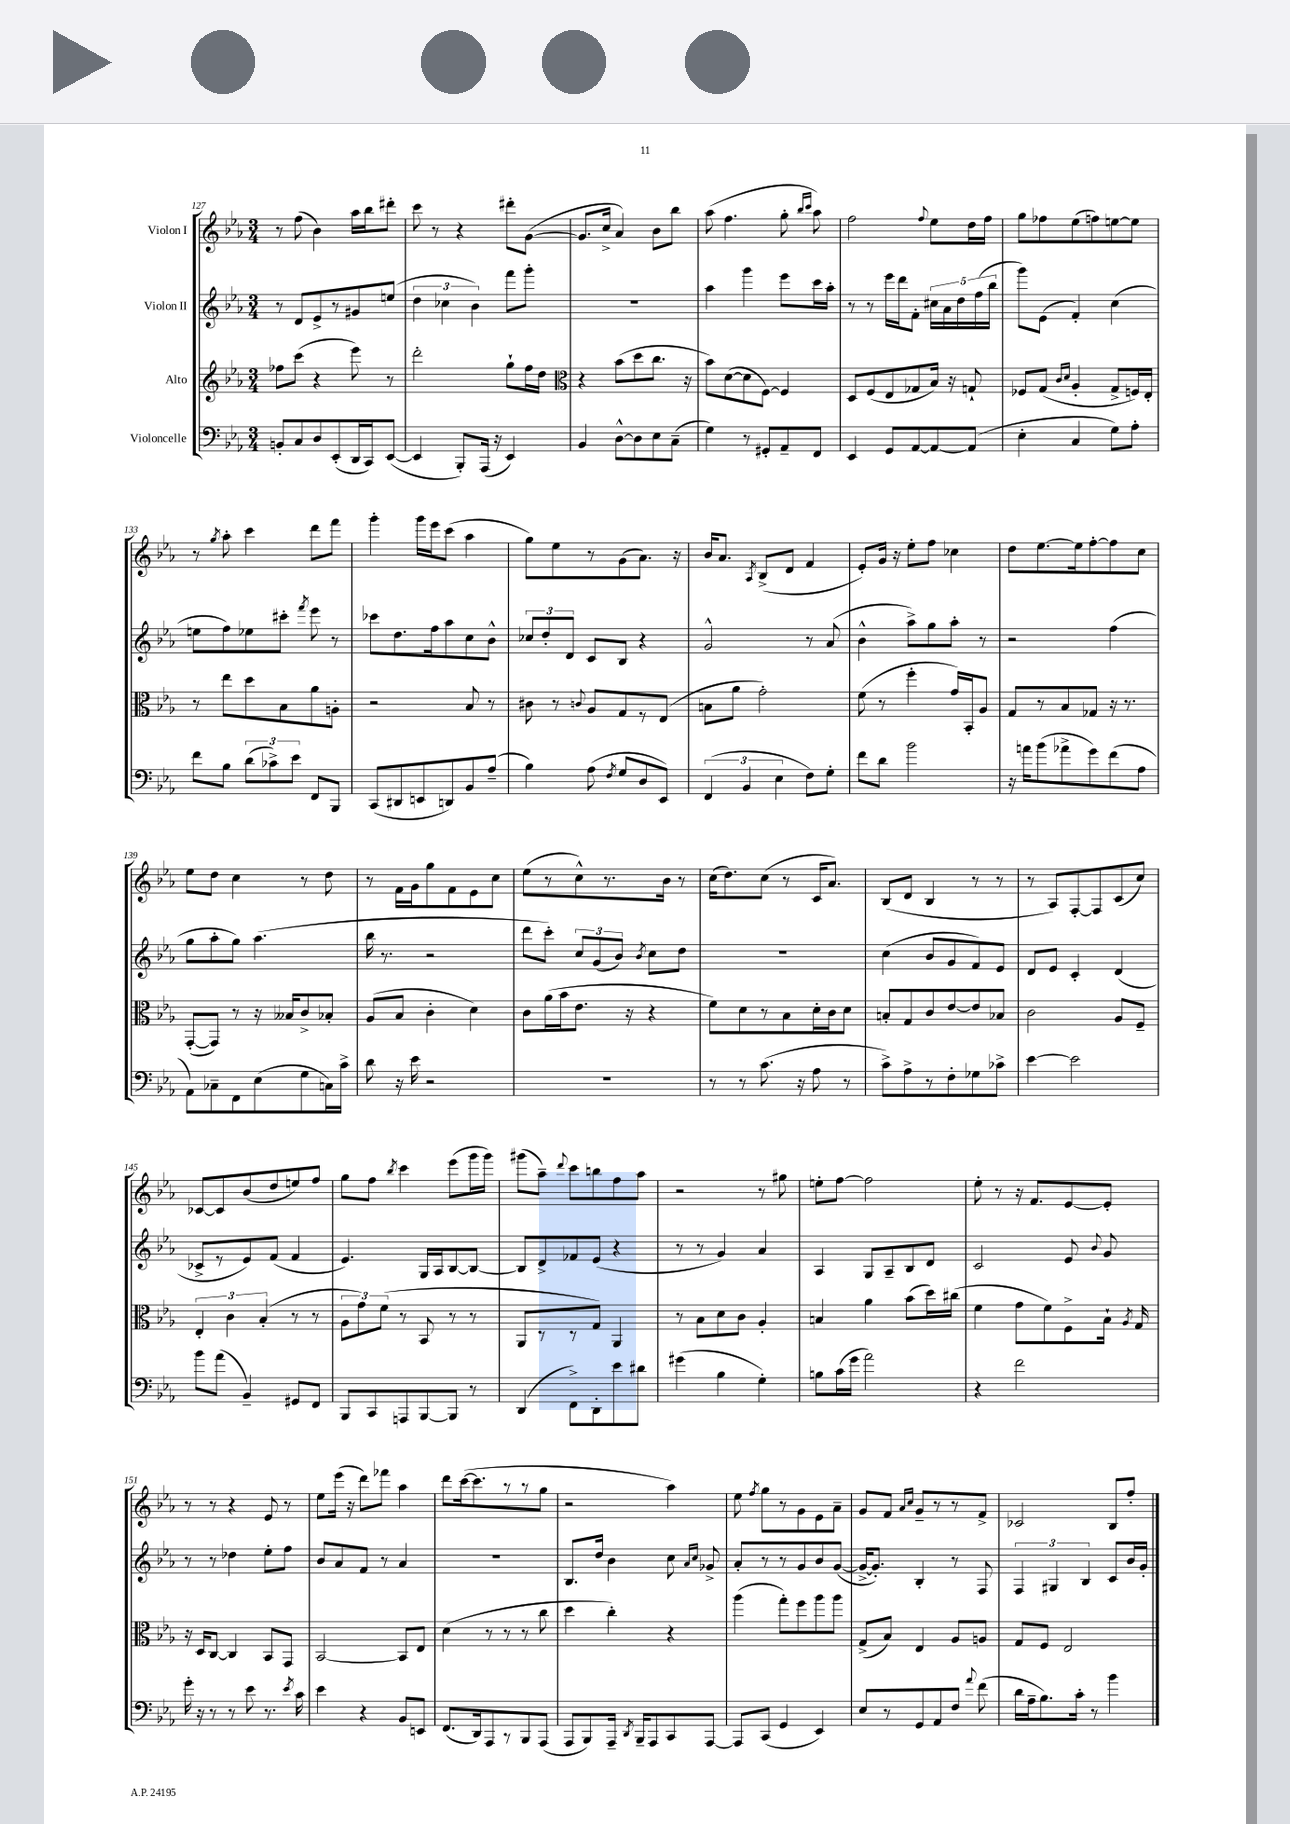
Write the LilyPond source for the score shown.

<<
\new StaffGroup <<
\new Staff = "s0" \with { instrumentName = "Violon I" } {
    \clef treble \key ees \major \numericTimeSignature \time 3/4
    \autoBeamOff r8 f''8( bes'4) aes''16[ bes''16 dis'''8]-. |
    c'''8 r8 r4 dis'''8[-. g'8]~( |
    g'8.[ c''16]-> aes'4) bes'8[ bes''8] |
    aes''8( f''4. g''8-. \grace { bes''16[ c'''16] } aes''8) |
    f''2 \appoggiatura { f''8 } ees''8[ d''16 f''16] |
    g''8[ fes''8 ees''8( f''8) e''8~ e''8] |
    r8 \acciaccatura { g''8 } aes''8-. c'''4 d'''8[ f'''8] |
    g'''4-. g'''16[ ees'''16 c'''8]( aes''4 |
    g''8[) ees''8 r8 g'8( aes'8.]) r16 |
    bes'16[ aes'8.] \acciaccatura { aes8 } bes8[->( d'8] f'4 |
    ees'8[-.) g'16] r16 ees''8[-. f''8] ces''4 |
    d''8[ ees''8.~ ees''16 f''8~-. f''8 c''8] |
    ees''8[ d''8] c''4 r8 d''8 |
    r8 f'16[ g'16 g''8 f'8 ees'8 c''8] |
    ees''8[( r8 c''8-^) r8. bes'16] r8 |
    c''16[( d''8.) c''8]( r8 c'16[ aes'8.]) |
    bes8[( d'8] bes4 r8 r8 |
    r8 aes8[) f8~-. f8 c'8( c''8]) |
    ces'8[~ ces'8 bes'8( d''8 e''8) f''8] |
    g''8[ f''8] \acciaccatura { bes''8 } c'''4 ees'''8[( g'''16 g'''16]) |
    gis'''8[( aes''8]--) \appoggiatura { d'''8 } c'''8[ b''8 f''8 aes''8] |
    r2 r8 gis''8 |
    e''8[-. f''8]~ f''2 |
    ees''8-. r8 r16 f'8.[ ees'8~ ees'8]-. |
    r8 r8 r4 ees'8 r8 |
    ees''8[ ees'''16]( r16 d'''8[) fes'''8] aes''4 |
    d'''8[ c'''16~( c'''8. r8 r8 g''8] |
    r2 aes''4) |
    ees''8 \acciaccatura { f''8 } g''8[ r8 g'8 ees'8 aes'8]-- |
    g'8[ f'8] \grace { aes'16[ c''16] } g'8[-- r8 r8 f'8]-> |
    ces'2 bes8[ f''8]-. \bar "|." |
}
\new Staff = "s1" \with { instrumentName = "Violon II" } {
    \clef treble \key ees \major \numericTimeSignature \time 3/4
    \autoBeamOff r8 d'8[ ees'8-> r8 gis'8 e''8]( |
    \tuplet 3/2 { d''4 ces''4 bes'4) } f'''8[ g'''8]-. |
    R2. |
    aes''4 g'''4 ees'''8[ c'''16 aes''16]-. |
    r8 r8 ees'''16[ d'''16 f'8]-. \tuplet 5/4 { cis''16[ aes'16 d''16 f''16( bes''16] } |
    g'''8[) ees'8]( f'4-.) c''4( |
    e''8[ f''8) ees''8 cis'''8]-. \acciaccatura { f'''8 } ees'''8 r8 |
    ces'''8[ d''8. f''16 aes''8 c''8 bes'8]-^ |
    \tuplet 3/2 { ces''8[ d''8-. d'8] } c'8[ bes8] r4 |
    g'2-^ r8 aes'8( |
    bes'4-^ aes''8[->) g''8 aes''8]-. r8 |
    r2 f''4( |
    g''8[ aes''8-. g''8]) aes''4.( |
    bes''16 r8. r2 |
    d'''8[ c'''8]-.) \tuplet 3/2 { c''8[ g'8( bes'8]) } \acciaccatura { bes'8 } c''8[ d''8] |
    R2. |
    c''4( bes'8[ g'8 f'8) ees'8] |
    d'8[ ees'8] c'4-. d'4( |
    ces'8[-> r8 ees'8) f'8]( f'4 |
    ees'4.) g16[ aes16 bes8~ bes8]~ |
    bes8[ d'8-> fes'8 ees'8]( r4 |
    r8 r8 g'4) aes'4 |
    aes4 g8[ aes8-- bes8 d'8] |
    c'2 ees'8 \appoggiatura { bes'8 } g'8 |
    r8 r8 des''4 ees''8[-. f''8] |
    bes'8[ aes'8 f'8] r8 aes'4 |
    R2. |
    bes8.[ d''16] bes'4 c''8 \grace { aes'16[ c''16] } ges'8-> |
    aes'8[-. r8 r8 g'8 bes'8 g'8]~( |
    g'16[~-> g'8.]-.) bes4-. r8 f8 |
    \tuplet 3/2 { f4 gis4 bes4 } c'8[ bes'16 g'16]-. \bar "|." |
}
\new Staff = "s2" \with { instrumentName = "Alto" } {
    \clef treble \key ees \major \numericTimeSignature \time 3/4
    \autoBeamOff fes''8[ c'''8]( r4 ees'''8) r8 |
    d'''2-. g''8[-! f''16 d''16] |
    \clef alto r4 bes'8[( d''8 c''8.] r16 |
    bes'8[) d'8~( d'8 f8]~) f4 |
    d8[ f8( ees8 ges8 bes16]) r16 g8-! |
    fes8[ g8]( \grace { c'16[ d'16] } aes4-. g8[-> f16) ees16]-. |
    r8 ees''8[ d''8 bes8 aes'8 a8]-. |
    r2 bes8 r8 |
    cis'8 r8 \appoggiatura { c'8 } aes8[ g8 r8 ees8]( |
    b8[ aes'8] g'2-.) |
    f'8( r8 f''4-. g'16[) bes,16-. aes8] |
    g8[ r8 bes8 ges8] r16 r8. |
    g,8[~-.( g,8]) r8 r16 beses16[ c'8-> bes8]-. |
    aes8[( bes8] c'4-. d'4) |
    c'8[ aes'16( bes'16 ees'8.] r16 r4 |
    f'8[) d'8 r8 bes8 d'16-. c'16 d'8] |
    b8[-. g8 c'8 ees'8~ ees'8 bes8] |
    c'2 aes8[ f8]-- |
    \tuplet 3/2 { ees4-. c'4 bes4-.( } r8 r8 |
    \tuplet 3/2 { aes8[ g'8) f'8]( } r8 bes,8 r8 r8 |
    aes,8[ r8 r8 g8]) aes,4 |
    r8 bes8[ d'8 c'8] aes4-. |
    b4 aes'4 bes'8[( d''16) cis''16]( |
    f'4 g'8[ f'8) f8-> bes16]-! \acciaccatura { aes8 } g16 |
    r16 d16[ c8]~ c4 bes,8[ g,8] |
    bes,2~ bes,8[ ees8] |
    d'4( r8 r8 r8 c''8 |
    d''4 c''4-.) r4 |
    aes''4( g''8[-.) f''8 aes''8 aes''8] |
    g8[->( bes8]) ees4 aes8[ a8] |
    g8[ f8] ees2 \bar "|." |
}
\new Staff = "s3" \with { instrumentName = "Violoncelle" } {
    \clef bass \key ees \major \numericTimeSignature \time 3/4
    \autoBeamOff b,8[-. c8 d8 ees,8-.( d,16 c,16) ees,8]~( |
    ees,4 bes,,8[-.) aes,,16]( r16 ees,4) |
    bes,4 d8[~-^ d8 ees8 c8]--( |
    g4) r8 gis,8[-. aes,8-- f,8] |
    ees,4 g,8[ aes,8~ aes,8~ aes,8]( |
    ees4-. c4 g8[) aes8]-. |
    f'8[ bes8] \tuplet 3/2 { d'8[( ces'8->) ees'8] } f,8[ bes,,8] |
    c,8[( dis,8 e,8 d,8) bes,8 aes8]--( |
    bes4) aes8( \acciaccatura { f8 } g8[ d8 ees,8]) |
    \tuplet 3/2 { f,4( bes,4 ees4 } f8[) g8]-. |
    f'8[ d'8] bes'2 |
    r16 a'16[ bes'8( aes'8-> g'8) f'8( aes8] |
    aes,8[) ces8-- f,8 ees8( g8 c16) c'16]-> |
    d'8 r16 ees'16 r2 |
    R2. |
    r8 r8 c'8.( r16 aes8 r8 |
    c'8[->) aes8-> r8 f8-. ges8 ces'8]-> |
    ees'4~ ees'2 |
    bes'8[ aes'8]( bes,4--) gis,8[ f,8] |
    bes,,8[ c,8 a,,8 bes,,8~ bes,,8] r8 |
    d,4( f,8[->) d,8-. ees'8 dis'8] |
    gis'4( bes4 g4-.) |
    b8[ c'16( g'16] aes'2) |
    r4 f'2 |
    g'16-. r16 r8 r8 ees'8 r8. \acciaccatura { ees'8 } c'16 |
    ees'4 r4 bes,8[ e,8] |
    f,8.[( d,16) aes,,8 r8 bes,,8 aes,,8]( |
    aes,,8[ bes,,8) aes,,16]-- \acciaccatura { d,8 } bes,,16[-- aes,,8 c,8 aes,,8]~ |
    aes,,8[ c,8]( g,4 ees,4) |
    ees8[ r8 g,8 aes,8 f8] \appoggiatura { aes'8 } f'8( |
    d'16[ aes16-- bes8.) c'16]-. r8 bes'4 \bar "|." |
}
>>
>>
\layout { \context { \Score currentBarNumber = #127 } }
